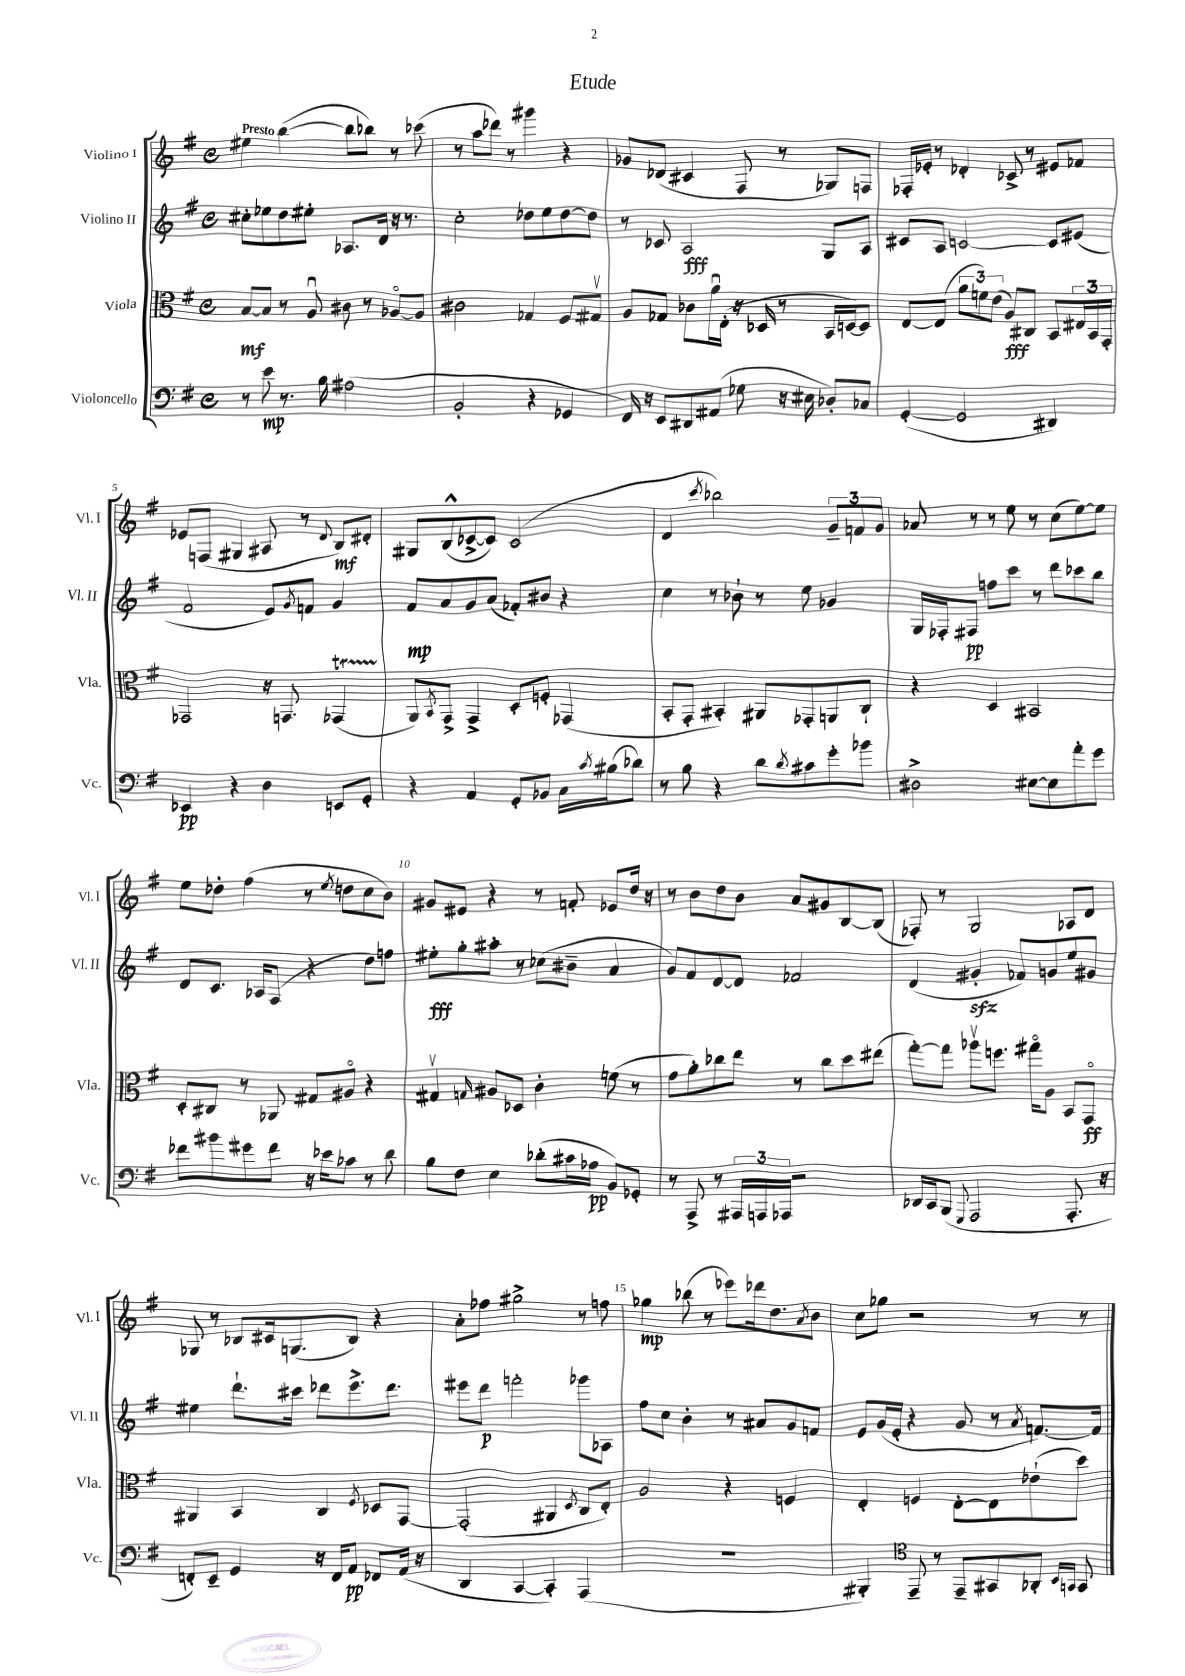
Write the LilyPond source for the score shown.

\header { title = "Etude" }
<<
\new StaffGroup <<
\new Staff = "s0" \with { instrumentName = "Violino I" shortInstrumentName = "Vl. I" } {
    \clef treble \key g \major \defaultTimeSignature \time 4/4 \tempo "Presto"
    eis''4 b''4~( b''8 bes''8) r8 ces'''8( |
    r8 a''8 des'''8) r8 gis'''4 r4 |
    ges'8 des'8( cis'4 fis8 r8 ges8) f8 |
    fes16-. ees'16-. r8 des'4-. ces'8-> r8 eis'8 fes'8 |
    ees'8 f8( gis4 ais8 r8 \appoggiatura { d'8 } b8\mf) dis'8-. |
    gis8 b8-^( ces'8~-> ces'8) ces'2( |
    d'4 \acciaccatura { c'''8 } bes''2) \tuplet 3/2 { g'8-- f'8 g'8 } |
    aes'8 r8 r8 e''8 r8 c''8( e''8~) e''8 |
    e''8 des''8-. fis''4( r8 \acciaccatura { e''8 } d''8 c''8 b'8) |
    gis'8 eis'8 r4 r8 f'8-. ees'8 d''16 r16 |
    r8 b'8 d''8 b'8 a'8 gis'8 b8~ b8( |
    fes8-.) r8 g2 aes8 d'8 |
    ges8 r8 bes8 cis'16 g8.( bes8) r4 |
    a'8-. fes''8 gis''2-> r8 f''8 |
    ges''4\mp bes''8( r8 ees'''8) des'''16 d''8. \acciaccatura { a'8 } b'8 |
    c''8 ges''8 r2 r8 r8 \bar "|." |
}
\new Staff = "s1" \with { instrumentName = "Violino II" shortInstrumentName = "Vl. II" } {
    \clef treble \key g \major \defaultTimeSignature \time 4/4
    cis''8-. ees''8 d''8 eis''8-. aes8. d'16 r16 r8. |
    c''2-. des''8 e''8 des''8~ des''8 |
    r8 ces'8 a2\fff g8 a8 |
    cis'8 a8 c'2~ c'8 eis'8( |
    fis'2 e'8) \acciaccatura { g'8 } f'8 g'4 |
    fis'8\mp a'8 g'8 a'8( fes'8-.) bis'8 r4 |
    c''4 r8 bes'8-! r8 e''8 ges'4 |
    g16 fes16-. fis8\pp f''8 c'''8 r8 d'''8 ces'''8 b''8 |
    d'8 c'8. aes16 fis8( r4 d''8) f''8 |
    eis''8-.\fff g''8-. ais''8-. r8 ces''8( bis'8-- a'4 |
    g'8) fis'8 d'8~ d'8 fes'2 |
    d'4( gis'4-.\sfz fes'8) g'8 e''8 gis'8 |
    eis''4 d'''8.-! cis'''16 des'''8 e'''8.-> des'''8. |
    eis'''8 d'''8\p f'''2-. ges'''8 aes8 |
    fis''8 c''8 b'4-. r8 ais'8 g'8 f'8 |
    e'8 g'16( e'16-. r4 g'8 r8 \acciaccatura { a'8 } f'8.~) f'16 \bar "|." |
}
\new Staff = "s2" \with { instrumentName = "Viola" shortInstrumentName = "Vla." } {
    \clef alto \key g \major \defaultTimeSignature \time 4/4
    b8~\mf b8 r8 a8\downbow cis'8 r8 aes8~\flageolet aes8 |
    cis'2 ges4 fis8 gis8\upbow |
    a8 ges8 ces'8 a'16\downbow e16-.( r16 des16 r8 b,16 d16~) d8 |
    e8~ e8( \tuplet 3/2 { a'8 f'8) e'8( } a8\fff) cis8 b,8 \tuplet 3/2 { eis16 b,16 g,16-. } |
    ges,2 r16 g,8. ges,4\startTrillSpan( |
    a,8\stopTrillSpan) \acciaccatura { b,8 } g,8-> g,4-> d8-. f8-. ges,4( |
    b,8-. g,8-. bis,4-.) ais,8 ges,8-. a,8 c8-! |
    r4 d4 bis,2 |
    d8-. cis8 r8 aes,8 gis8 ais8\flageolet r4 |
    gis4\upbow \grace { g16 } ais8 des8 c'4-. f'8( r8 |
    g'8 a'8-.) ces''8 e''8 r8 ces''8 d''8 eis''8( |
    g''8~-.) g''8 aes''8\upbow f''8. gis''16\flageolet a8 b,8 g,8\flageolet\ff |
    ais,4 b,4 c4 \acciaccatura { fis8 } des8 g,8~ |
    g,2-.( ais,4 \acciaccatura { d8 } c8 e8-.) |
    a2 r4 f4 |
    e4-. f4 e8~-. e8 ees'8-!( d''8) \bar "|." |
}
\new Staff = "s3" \with { instrumentName = "Violoncello" shortInstrumentName = "Vc." } {
    \clef bass \key g \major \defaultTimeSignature \time 4/4
    r8 e'8\mp r8. b16 ais2( |
    b,2-. r4 ges,4 |
    fis,16) r16 e,8 dis,8 ais,8( ges8 r16 eis16 des8-.) ces8 |
    g,4~-.( g,2 dis,4) |
    ees,4\pp r4 d4 e,8 g,8-. |
    r4 a,4 g,8-. bes,8 c16 \acciaccatura { c'8 } bis16( des'8) |
    r8 b8 r4 d'8 \acciaccatura { d'8 } cis'8 g'8-. bes'8 |
    dis2-> eis8~ eis8 a'8-. g'8 |
    fes'8 bis'8 gis'8 fes'8 r16 ees'16 ces'8 r8 d'8 |
    b8 fis8 e4 des'8-.( cis'16 aes16\pp b,8) ges,8-. |
    r8 a,,8-> r8 \tuplet 3/2 { ais,,16 a,,16 aes,,16 } r2 |
    des,16 c,16 b,,8( \appoggiatura { g,,8 } a,,2 a,,8.-. r16 |
    f,8-.) e,8-- g,4 r16 f,16 a,8\pp fes,8 a,16( r16 |
    d,4 c,4~ c,4-.) a,,4( |
    R1 |
    bis,,4-.) \clef tenor e,8-- r8 e,8-- gis,8 aes,8-. \grace { b,16 g,16 } g,8 \bar "|." |
}
>>
>>
\layout { \context { \Score \override BarNumber.break-visibility = ##(#f #t #t) barNumberVisibility = #(every-nth-bar-number-visible 5) } }
